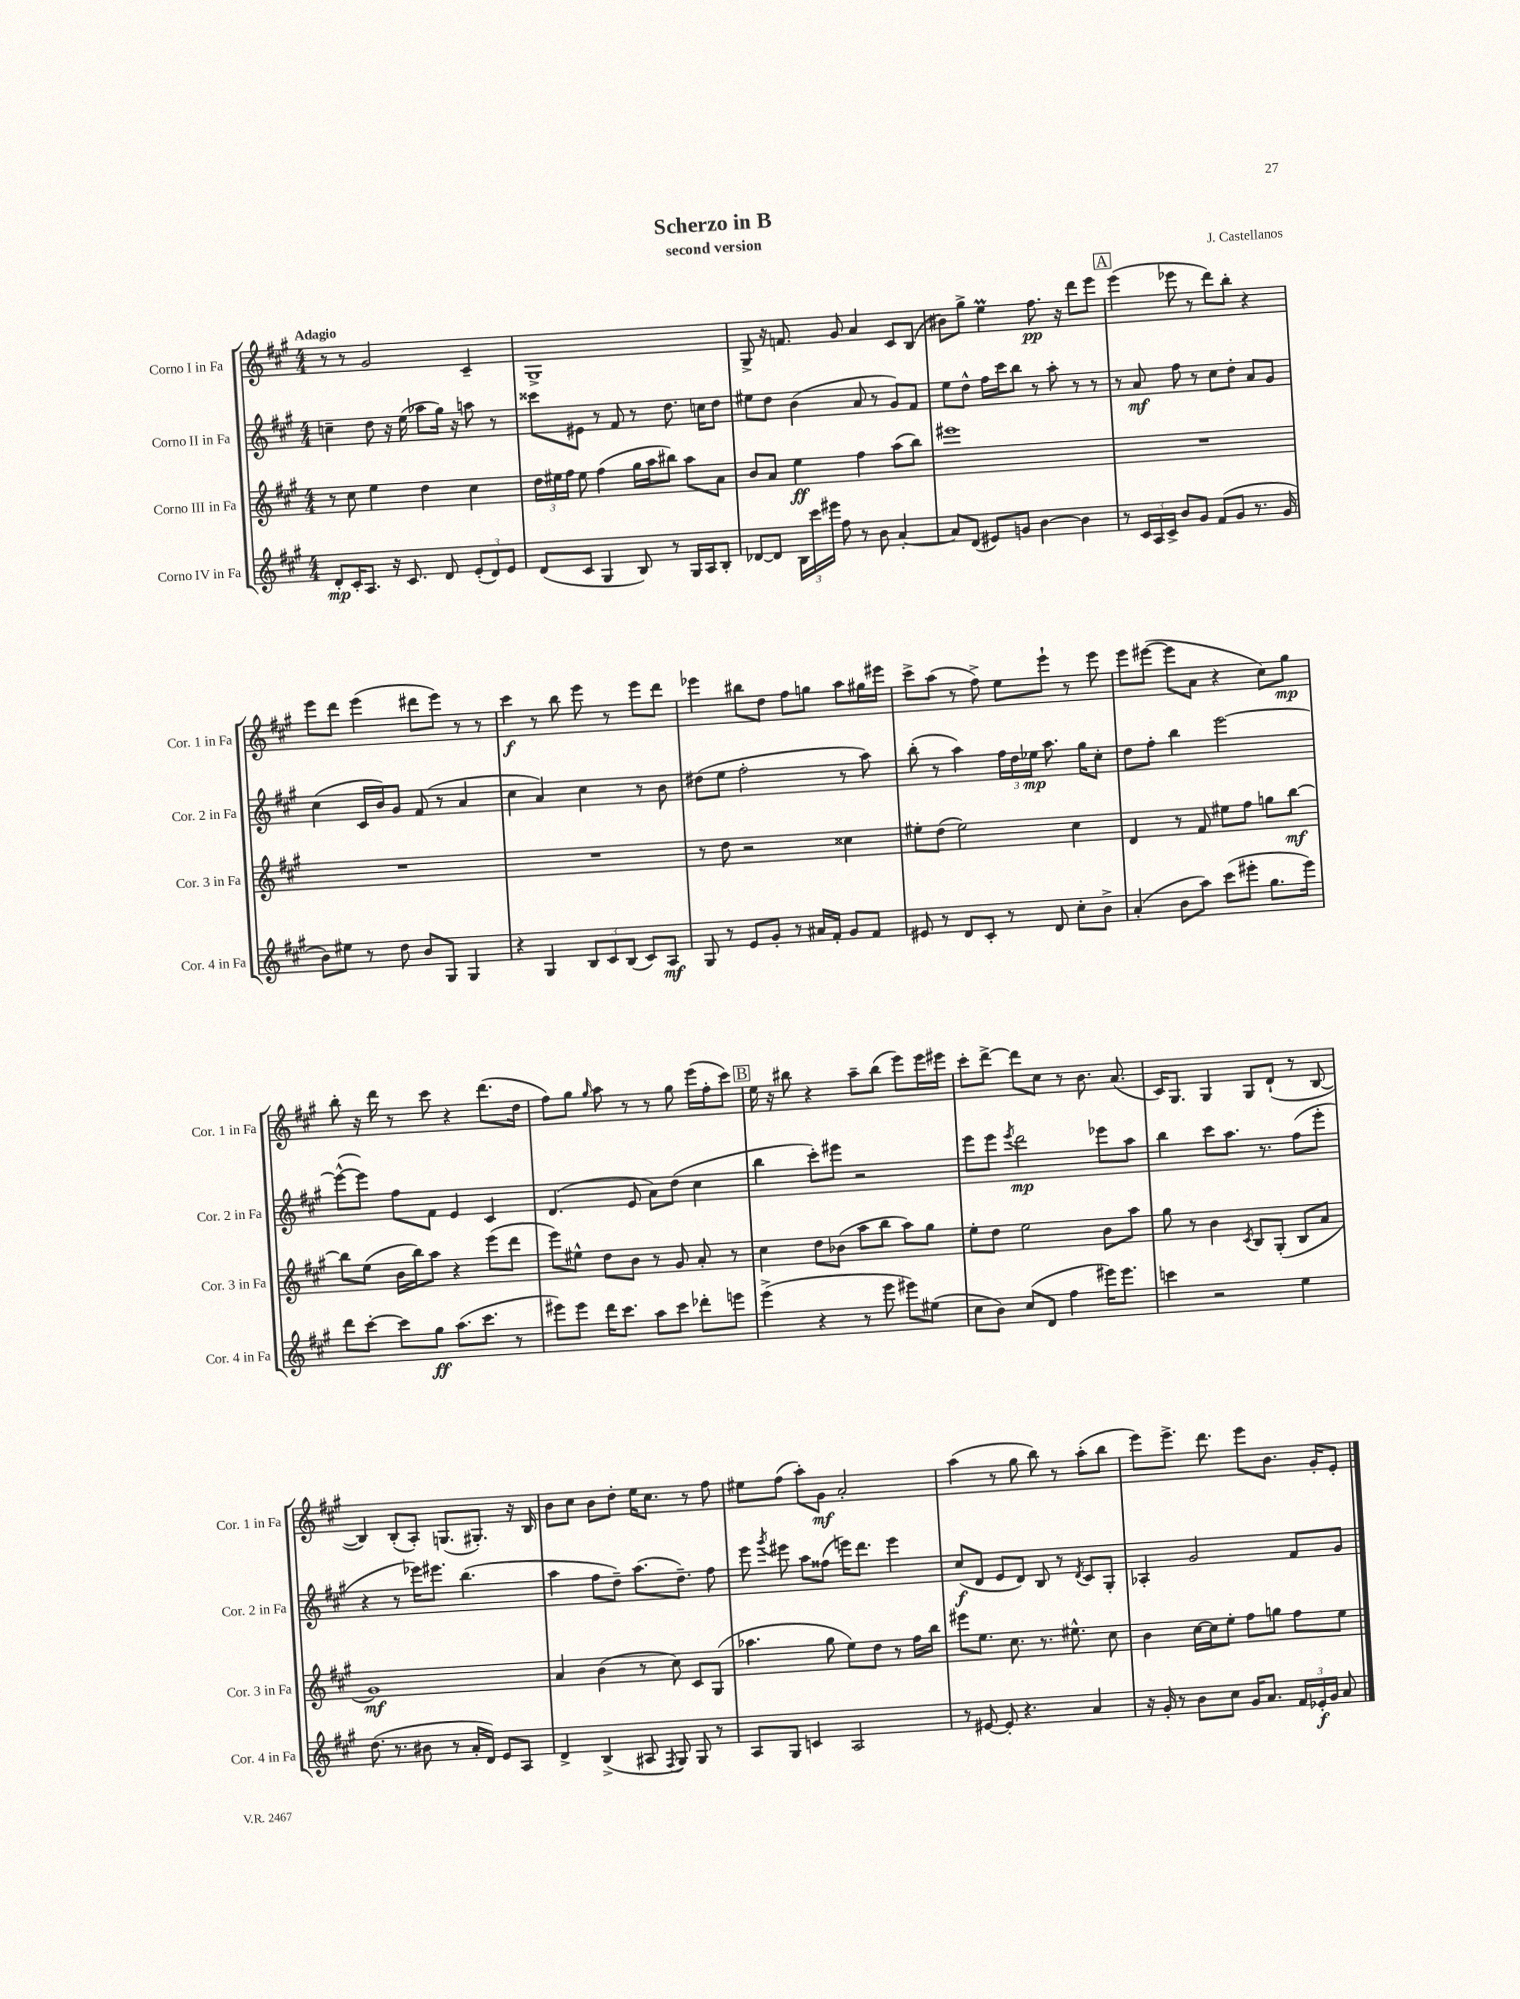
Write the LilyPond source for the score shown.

\header { title = "Scherzo in B" composer = "J. Castellanos" subtitle = "second version" }
<<
\new StaffGroup <<
\new Staff = "s0" \with { instrumentName = "Corno I in Fa" shortInstrumentName = "Cor. 1 in Fa" } {
    \clef treble \key a \major \numericTimeSignature \time 4/4 \tempo "Adagio"
    \autoBeamOff r8 r8 gis'2 cis'4-- |
    gis1-> |
    gis8-> r16 f'8. gis'8 a'4 cis'8[ b8]( |
    bis'8[) gis''8]-> e''4\prall fis''8.\pp r16 d'''8[ e'''8] |
    \mark \markup { \box "A" } e'''4( ees'''8 r8 d'''8[) b''8]-. r4 |
    e'''8[ d'''8] e'''4( dis'''8[ e'''8]) r8 r8 |
    cis'''4\f r8 b''8 e'''8 r8 e'''8[ d'''8] |
    ees'''4 bis''8[ d''8] fis''8[ g''8] a''8[ gis''16 eis'''16] |
    cis'''8[-> a''8]( r8 fis''8->) e''8[ e'''8]-! r8 e'''8 |
    e'''8[ eis'''8]~( eis'''8[ a'8] r4 cis''8[) gis''8]\mp |
    b''8-. r16 d'''16 r8 cis'''8 r4 d'''8.[( d''16] |
    fis''8[) gis''8] \grace { gis''16 } a''8 r8 r8 gis''8 e'''16[( fis''16-. cis'''8]) |
    \mark \markup { \box "B" } e''16 r16 bis''8 r4 a''8[-- bis''8]( e'''8[) e'''16 eis'''16] |
    cis'''8[-. d'''8]~-> d'''8[ cis''8] r8 b'8. a'8.( |
    cis'16[) gis8.] gis4 gis8[ d'8]-!( r8 b8~ |
    b4) b8[-.( a8]-.) g8.[( gis8.]-.) r16 b16 |
    b'8[ cis''8] b'8[ d''8]-. e''16[ cis''8.] r8 fis''8 |
    eis''8[ fis''8]( a''8[-.) gis'8]\mf a'2-. |
    a''4( r8 gis''8 b''8) r8 a''8[-.( b''8] |
    e'''8[) e'''8.]-> d'''8. e'''8[ b'8.] gis'16[-. e'8]-. \bar "|." |
}
\new Staff = "s1" \with { instrumentName = "Corno II in Fa" shortInstrumentName = "Cor. 2 in Fa" } {
    \clef treble \key a \major \numericTimeSignature \time 4/4
    \autoBeamOff c''4-- d''8 r16 e''16( aes''8[ gis''16]) r16 a''8 r8 |
    cisis'''8[ eis'8] r8 fis'8 r8 d''8. c''16[ d''8] |
    eis''8[ d''8] b'4( a'8 r8 gis'8[) fis'8] |
    e''8[ d''8]-^ fis''16[ cis'''16 b''8] r8 a''8-. r8 r8 |
    \mark \markup { \box "A" } r8 a'8\mf fis''8 r8 cis''8[ d''8]-. a'8[ gis'8] |
    cis''4( cis'16[ b'16) gis'8] fis'8( r8 a'4 |
    cis''4 a'4) cis''4 r8 b'8 |
    dis''8[( e''8] fis''2-. r8 a''8) |
    b''8-.( r8 a''4) \tuplet 3/2 { fis''16[ d''16 ees''16]\mp } a''8. gis''16[ cis''8]-. |
    d''8[ fis''8]-. b''4 e'''2~ |
    e'''8[~-^( e'''8]) fis''8[ fis'8] e'4 cis'4 |
    d'4.( e'8 a'8[) d''8]( cis''4 |
    \mark \markup { \box "B" } b''4 cis'''8[-.) eis'''8] r2 |
    e'''8[ e'''8] \acciaccatura { e'''8 } d'''2\mp ees'''8[ a''8] |
    b''4 cis'''8[ a''8.] r8. fis''8[( e'''8]-. |
    r4 r8 ees'''16[) eis'''8.] b''4.( |
    a''4 fis''8[ d''8]--) a''8.[( d''8.]--) fis''8 |
    e'''8 \acciaccatura { gis'''8 } eis'''8 a''8[ fisis''8]( e'''16[) d'''8.] e'''4 |
    cis''8[\f( d'8] e'8[ d'8]) b8 r8 \acciaccatura { d'8 } cis'8[ gis8]-. |
    aes4-. gis'2 fis'8[ gis'8] \bar "|." |
}
\new Staff = "s2" \with { instrumentName = "Corno III in Fa" shortInstrumentName = "Cor. 3 in Fa" } {
    \clef treble \key a \major \numericTimeSignature \time 4/4
    \autoBeamOff r8 cis''8 e''4 d''4 cis''4 |
    \tuplet 3/2 { d''16[ eis''16 fis''16] } eis''8 fis''4( gis''16[ a''16 bis''8]) a''8[ a'8] |
    b'8[ a'8] e''4\ff fis''4 a''8[( b''8]) |
    eis'''1 |
    \mark \markup { \box "A" } R1 |
    R1 |
    R1 |
    r8 d''8 r2 cisis''4 |
    eis''8[-. d''8]( eis''2) cis''4 |
    d'4 r8 fis'8 eis''8[ fis''8] g''8[ b''8]~\mf |
    b''8[ e''8]( b'16[ b''16) a''8] r4 e'''8[( d'''8] |
    e'''8[) eis''8]-^ d''8[ b'8] r8 gis'8 a'8-. r8 |
    \mark \markup { \box "B" } cis''4 d''8[ bes'8]( a''8[ b''8] a''8[) gis''8] |
    e''8[-. d''8] e''2 b'8[ a''8] |
    gis''8 r8 b'4 \acciaccatura { cis'8 } b8[ gis8]-.( b8[ a'8] |
    gis'1\mf) |
    a'4 b'4( r8 cis''8) cis'8[ gis8]( |
    aes''4. gis''8 e''8[) d''8] r8 fis''16[ b''16] |
    eis'''8[ e''8.] cis''8. r8. eis''8.-^ cis''8 |
    b'4 cis''16[~ cis''16 e''8]-. fis''8[ g''8] fis''8[ e''8] \bar "|." |
}
\new Staff = "s3" \with { instrumentName = "Corno IV in Fa" shortInstrumentName = "Cor. 4 in Fa" } {
    \clef treble \key a \major \numericTimeSignature \time 4/4
    \autoBeamOff d'8[-.\mp cis'16-. a8.] r16 cis'8. d'8 \tuplet 3/2 { e'8[-.( d'8) e'8] } |
    d'8[( cis'8] gis4 b8) r8 gis16[ a16 b8]-. |
    des'8[~ des'8] \tuplet 3/2 { b16[ cis'''16 eis'''16] } fis''8 r8 b'8 a'4~-. |
    a'8[ d'8]( eis'8[) g'8] b'4~ b'4 |
    \mark \markup { \box "A" } r8 \tuplet 3/2 { cis'16[ a16 cis'16]-> } b'8[ gis'8] fis'8[( gis'8] r8. gis'16 |
    b'8[) eis''8] r8 d''8 b'8[ gis8] gis4 |
    r4 gis4 \tuplet 3/2 { b8[ cis'8 b8]( } cis'8[) a8]\mf |
    gis8 r8 e'8[ gis'8]-. r8 ais'16[ fis'16]-. gis'8[ fis'8] |
    eis'8 r8 d'8[ cis'8]-. r8 d'8 cis''8[-. b'8]-> |
    a'4-.( b'8[ a''8]) cis'''8[( eis'''8]-. gis''8.[ eis'''16]) |
    d'''8[ cis'''8]~-. cis'''8[ gis''8]\ff a''8.[( cis'''8.] r8 |
    eis'''8[) eis'''8] d'''16[ cis'''8.] a''8[ cis'''8] des'''8[-. e'''8] |
    \mark \markup { \box "B" } e'''4->( r4 r8 e'''8 eis'''8[) eis''8]( |
    cis''8[ b'8]) cis''8[( d'8] fis''4 eis'''16[) eis'''8.] |
    c'''4 r2 e''4 |
    d''8.( r8. bis'8 r8 a'16[-. d'16]) e'8[ a8] |
    d'4-> b4->( ais8 \acciaccatura { fis8 } gis8) gis8 r8 |
    a8[ gis8] c'4 a2 |
    r8 eis'8~ eis'8-. r4. a'4 |
    r16 gis'16-. r8 b'8[ cis''8] gis'16[ a'8.] \tuplet 3/2 { fis'16[ ees'16-.\f gis'16] } a'8 \bar "|." |
}
>>
>>
\layout { \context { \Score \remove "Bar_number_engraver" } }
